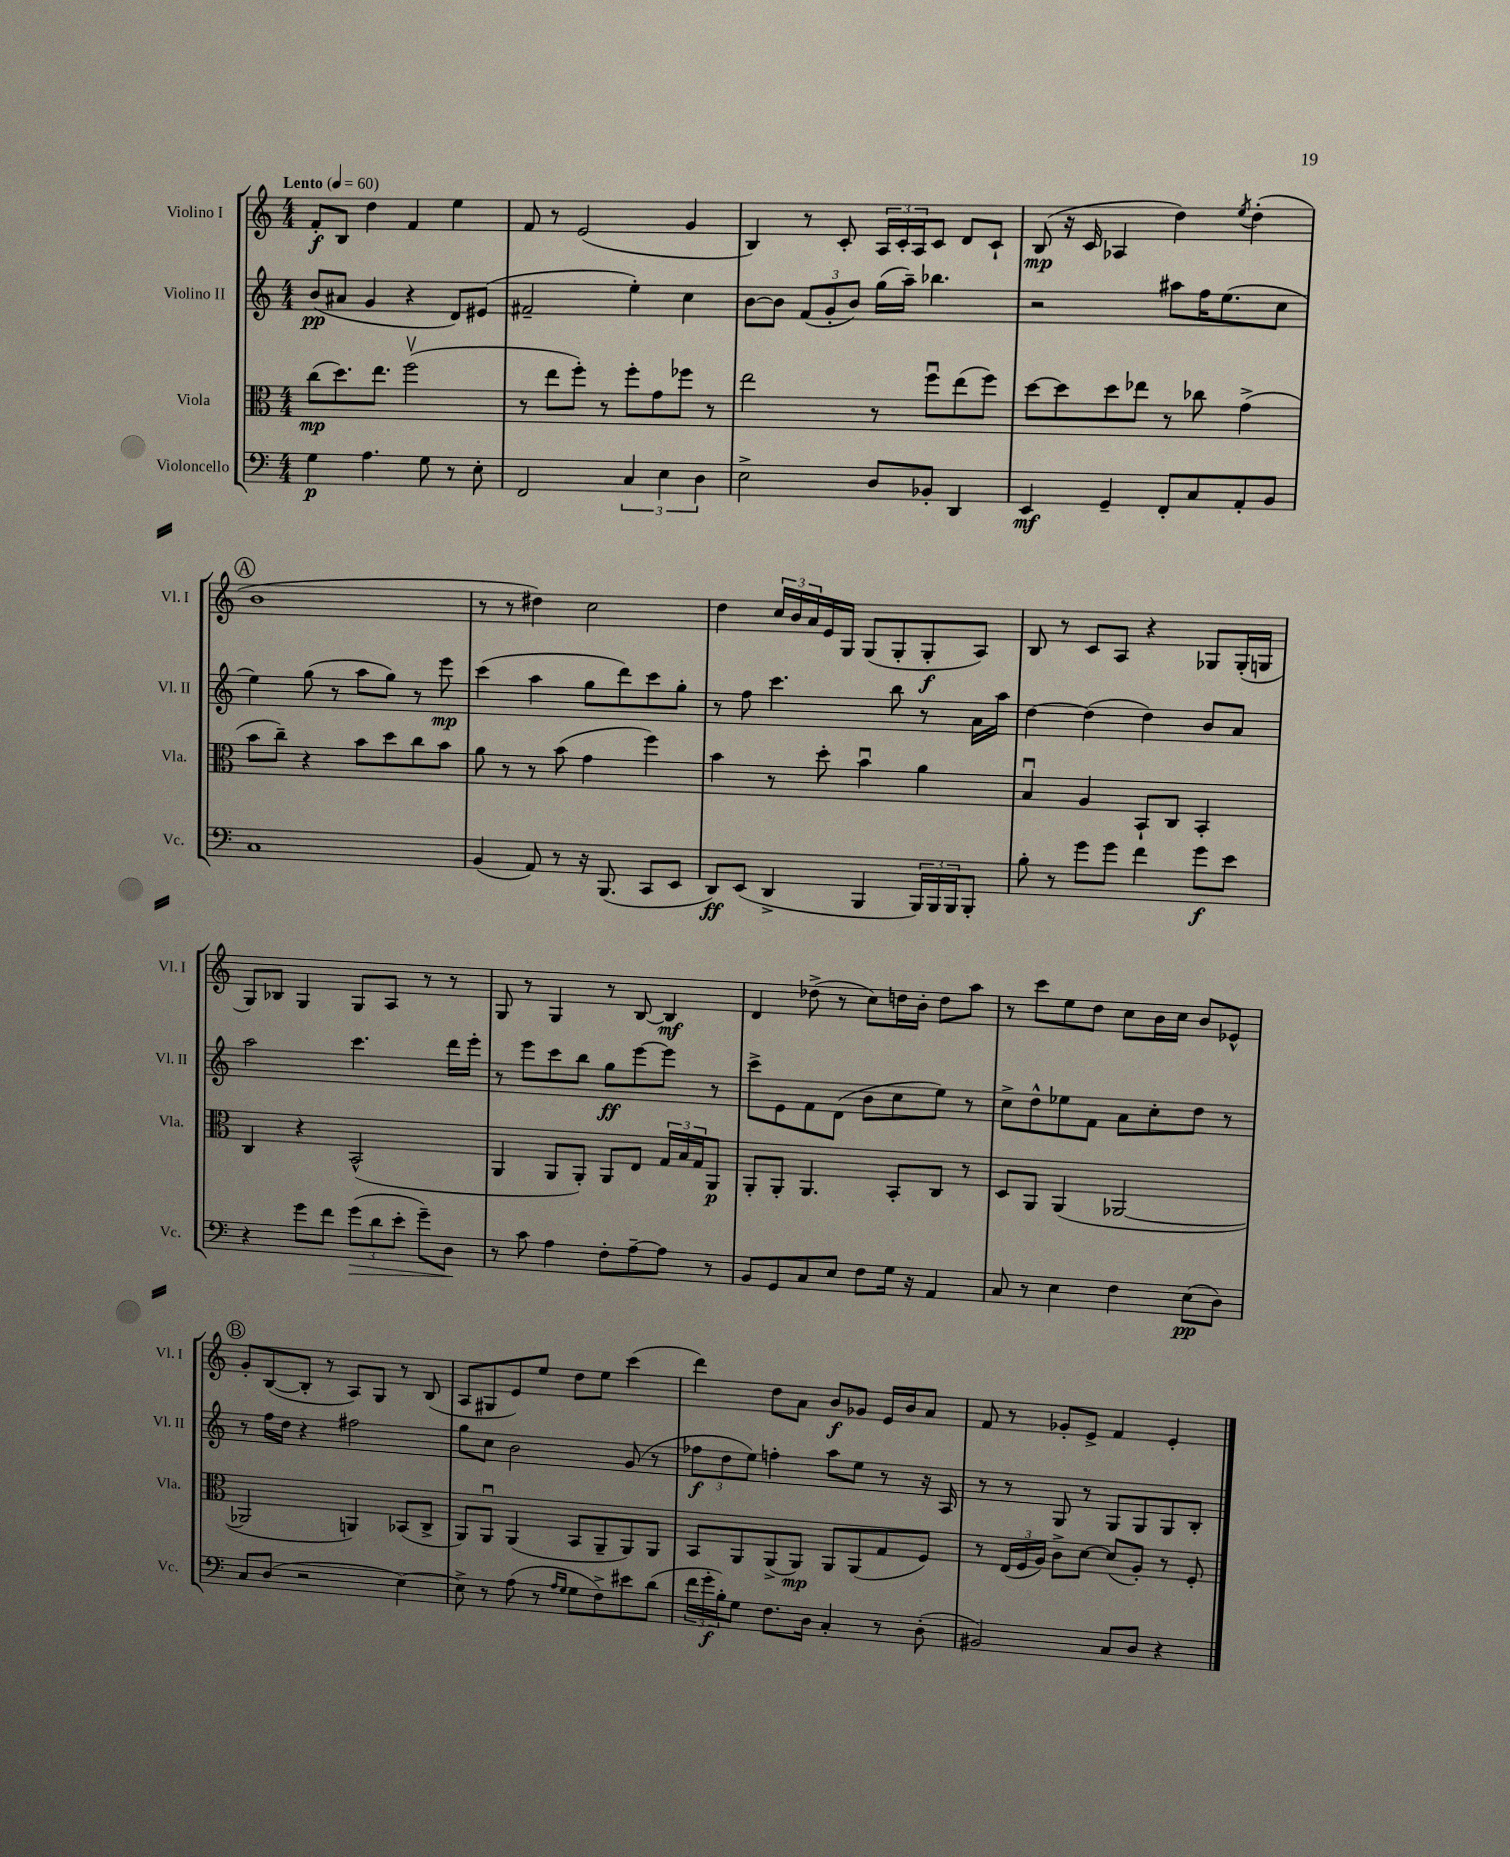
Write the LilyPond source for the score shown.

<<
\new StaffGroup <<
\new Staff = "s0" \with { instrumentName = "Violino I" shortInstrumentName = "Vl. I" } {
    \clef treble \key c \major \numericTimeSignature \time 4/4 \tempo "Lento" 4 = 60
    f'8-.\f b8 d''4 f'4 e''4 |
    f'8 r8 e'2( g'4 |
    b4) r8 c'8-. \tuplet 3/2 { a16 c'16-. a16 } c'8 d'8 c'8-! |
    b8\mp( r16 c'16 aes4 d''4) \acciaccatura { e''8 } d''4-.( |
    \mark \markup { \circle "A" } b'1 |
    r8 r8 dis''4) c''2 |
    d''4 \tuplet 3/2 { c''16 b'16 a'16 } e'16 g16 g8( g8-. g8-.\f a8) |
    b8 r8 c'8 a8 r4 ges8 ges16-.( g16 |
    g8) bes8 g4 g8 a8 r8 r8 |
    g8 r8 g4 r8 b8~ b4\mf |
    d'4 des''8->( r8 c''8) d''16 b'16-. d''8 a''8 |
    r8 c'''8 e''8 d''8 c''8 b'16 c''16 b'8 ees'8-^ |
    \mark \markup { \circle "B" } g'8-. b8~( b8-. r8 a8) g8 r8 b8( |
    a8 gis8 e'8) e''8 d''8 e''8 c'''4( |
    d'''4) d''8 a'8 b'8\f ges'8 e'16 b'16 a'8 |
    f'8 r8 ges'8-. e'8-> f'4 e'4-. \bar "|." |
}
\new Staff = "s1" \with { instrumentName = "Violino II" shortInstrumentName = "Vl. II" } {
    \clef treble \key c \major \numericTimeSignature \time 4/4
    b'8\pp( ais'8 g'4 r4 d'8) eis'8( |
    fis'2-- e''4-.) c''4 |
    b'8~ b'8 \tuplet 3/2 { f'8( g'8-. b'8) } g''16( a''16--) bes''4. |
    r2 ais''8 f''16 e''8.( c''8 |
    \mark \markup { \circle "A" } e''4) g''8( r8 a''8 g''8) r8 e'''8\mp |
    c'''4( a''4 g''8 d'''8) c'''8 g''8-. |
    r8 f''8 c'''4. b''8 r8 a'16 a''16 |
    d''4~ d''4( d''4) b'8 a'8 |
    a''2 c'''4. d'''16 e'''16-. |
    r8 e'''8 c'''8 b''8 g''8\ff e'''8~ e'''8 r8 |
    c'''8-> e'8 f'8 d'8( b'8 c''8 e''8) r8 |
    c''8-> d''8-^ ees''8 f'8 a'8 c''8-. d''8 r8 |
    \mark \markup { \circle "B" } r8 f''16 d''16 r4 fis''2 |
    g''8 c''8 b'2 g'8( r8 |
    \tuplet 3/2 { fes''8\f d''8 e''8) } f''4-. a''8 e''8 r8 r16 a16 |
    r8 r8 g8 r8 g8 g8 g8 b8-. \bar "|." |
}
\new Staff = "s2" \with { instrumentName = "Viola" shortInstrumentName = "Vla." } {
    \clef alto \key c \major \numericTimeSignature \time 4/4
    c''8\mp( d''8.) e''8. f''2\upbow( |
    r8 e''8 f''8-.) r8 f''8-. g'8 fes''8 r8 |
    e''2 r8 f''8\downbow e''8( f''8) |
    d''8~ d''8 d''8 ees''8 r8 ces''8 g'4->( |
    \mark \markup { \circle "A" } b'8 c''8--) r4 b'8 d''8 c''8 b'8 |
    a'8 r8 r8 b'8( g'4 f''4) |
    b'4 r8 d''8-. b'4\downbow a'4 |
    b4\downbow a4 b,8-! c8 b,4-. |
    c4 r4 b,2-^( |
    a,4 a,8 a,8-.) a,8 e8 \tuplet 3/2 { g16 b16 g16 } a,8\p |
    a,8-. a,8-. a,4. b,8-. c8 r8 |
    d8 a,8 a,4( aes,2~ |
    \mark \markup { \circle "B" } aes,2 a,4) bes,8( c8-> |
    a,8) a,8\downbow a,4( b,8 a,8-- a,8) a,8 |
    b,8 a,8 a,8->( a,8\mp) a,8 a,8( g8 f8) |
    r8 \tuplet 3/2 { e16( f16 a16) } c'8-> d'8~ d'8( a8-.) r8 f8-. \bar "|." |
}
\new Staff = "s3" \with { instrumentName = "Violoncello" shortInstrumentName = "Vc." } {
    \clef bass \key c \major \numericTimeSignature \time 4/4
    g4\p a4. g8 r8 e8-. |
    f,2 \tuplet 3/2 { c4 e4 d4 } |
    e2-> d8 bes,8-. d,4 |
    e,4\mf g,4-- f,8-. c8 a,8-. b,8 |
    \mark \markup { \circle "A" } c1 |
    b,4( a,8) r8 r16 b,,8.( c,8 e,8 |
    d,8\ff) e,8( d,4-> b,,4 \tuplet 3/2 { b,,16) b,,16 b,,16 } b,,8-. |
    b8-. r8 g'8 g'8 f'4 g'8\f e'8 |
    r4 g'8 f'8 \tuplet 3/2 { g'8\>( d'8 e'8-. } g'8--) d8\! |
    r8 c'8 a4 f8-. a8~-- a8 r8 |
    b,8 g,8 c8 e8 f8 g16 r16 a,4 |
    c8 r8 e4 f4 e8\pp( d8) |
    \mark \markup { \circle "B" } c8 d8( r2 e4~) |
    e8-> r8 a8( r8 \grace { a16 g16 } g8 f8->) eis'8 d'8( |
    \tuplet 3/2 { f'16 g'16-.\f b16-.) } g8 f8. d16 c4-. r8 d8-.( |
    bis,2) c8 d8 r4 \bar "|." |
}
>>
>>
\layout { \context { \Score \remove "Bar_number_engraver" } }
